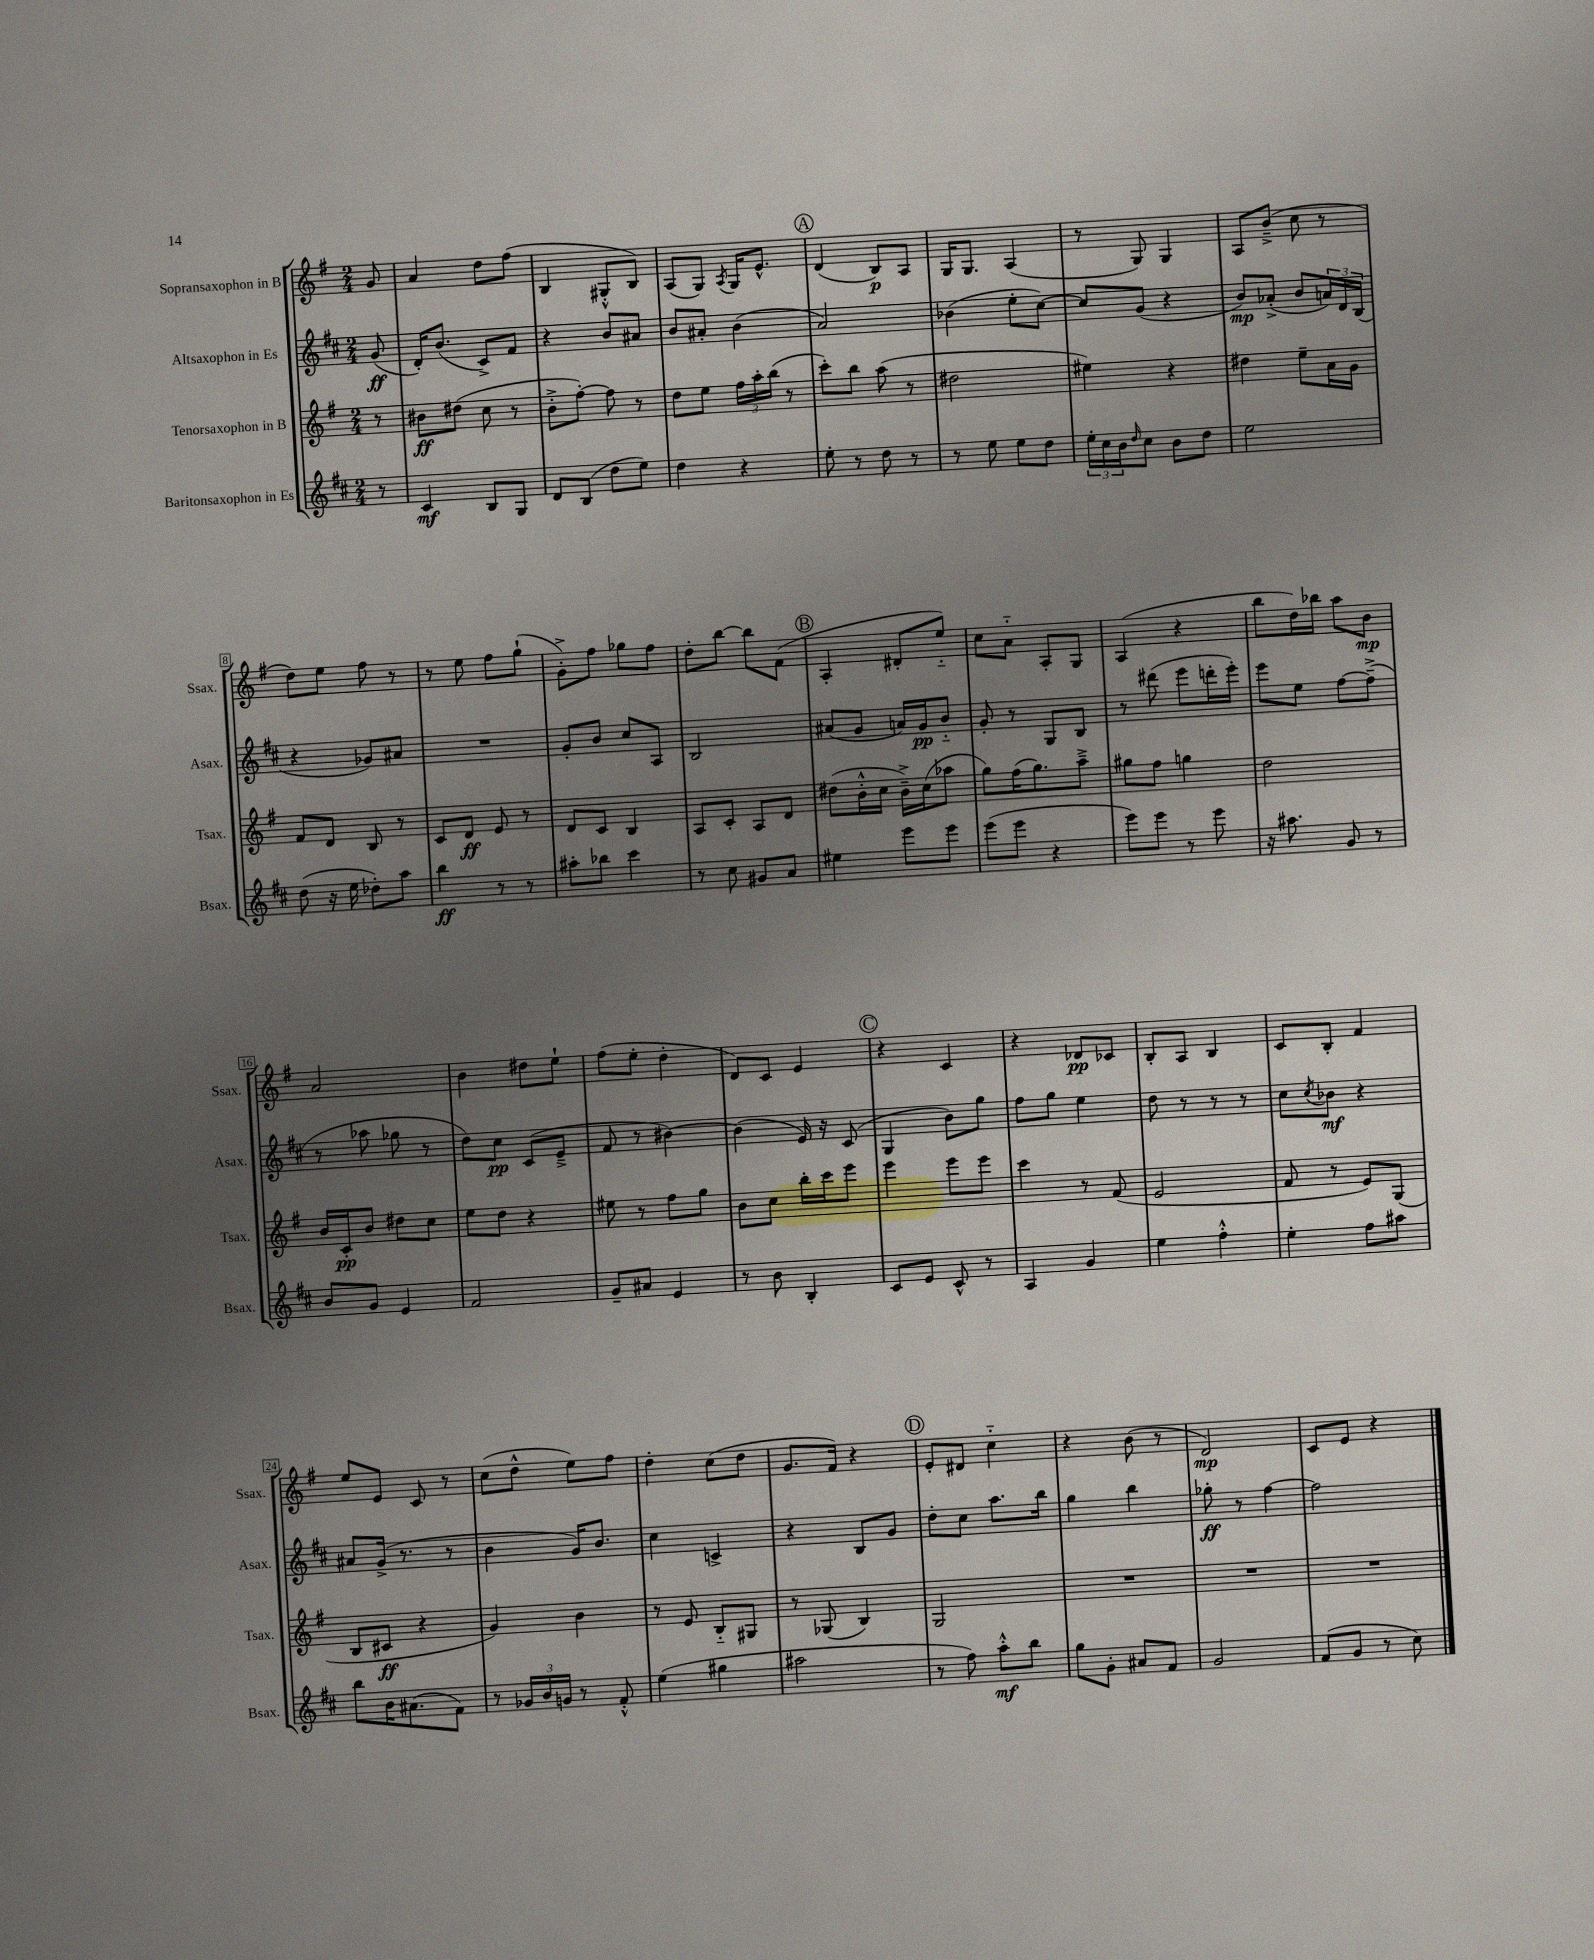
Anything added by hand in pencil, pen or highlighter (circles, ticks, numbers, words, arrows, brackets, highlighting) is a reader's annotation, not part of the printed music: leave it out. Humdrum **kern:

**kern	**kern	**kern	**kern
*staff4	*staff3	*staff2	*staff1
*clefG2	*clefG2	*clefG2	*clefG2
*k[f#c#]	*k[f#]	*k[f#c#]	*k[f#]
*M2/4	*M2/4	*M2/4	*M2/4
8r	8r	(8g	8g
=	=	=	=
4c#	8b#	16d')	4a
.	.	(8.b	.
.	(8dd#	.	.
8B	8cc	8c#^)	8dd
8G	8r	8f#	(8ff#
=	=	=	=
8d	8b'^	4r	4B
(8B	[8ff#')	.	.
8dd	8ff#]	8b	8G#'^^
8ee)	8r	8a#	8B)
=	=	=	=
4dd	8dd	8b	(8A
.	8ee	8a#'	8G)
.	.	.	8qA
4r	24ff#	(4b	16G
.	24aa'	.	.
.	.	.	8.e^^
.	(24bb	.	.
.	8r	.	.
=	=	=	=
8ee'	8ccc')	2a)	(4d
8r	8bb	.	.
8dd	(8aa	.	8B)
8r	8r	.	8A
=	=	=	=
8r	2dd#	(4b-	16G
.	.	.	8.G
8ee	.	.	.
8ee	.	8ee'	(4A
8dd	.	[8cc#)	.
=	=	=	=
24ee'	4ee#)	8cc#]	8r
24cc#	.	.	.
24b	.	.	.
16qqdd	.	.	.
8cc#	.	(8g	8G)
8b	4r	4r	4G
8dd	.	.	.
=	=	=	=
2ee	4dd#	8b)	8A
.	.	(8a-'^	(8b~^
.	8ee~	8b	8cc
.	16a	24a)	8r
.	.	24d	.
.	16g	.	.
.	.	(24B	.
=	=	=	=
(8dd	8f#	4r	8dd)
16r	8d	.	8ee
16ee	.	.	.
8dd-')	8B	8g-)	8ff#
8aa	8r	8a#	8r
=	=	=	=
4bb	8c	2r	8r
.	8d	.	8ee
8r	8e	.	8ff#
8r	8r	.	(8gg`
=	=	=	=
8aa#'	8d	8g'	8g'^)
8bb-	8c	8b	8ff#
4ccc#	4B	8cc#	8gg-
.	.	8A	8ff#
=	=	=	=
8r	8A	2B	8dd'
8cc#	8c'	.	[8bb
8g#	8A	.	8bb]
8a	8d	.	(8f#
=	=	=	=
4ee#	(8dd#	(8a#	4A'
.	16b'^^	8g	.
.	16cc	.	.
8eee	16b~^)	16a)	8d#'
.	(16cc	16g	.
8eee	8aa-	8b'~	8ee'~)
=	=	=	=
(8eee	8gg)	8g'	8cc
8eee	(16ff#	8r	8a'~
.	8.gg)	.	.
4r	.	8G	8A'
.	8aa~^	8B	8G
=	=	=	=
8eee)	8gg#	8r	(4A
8eee	8ff#	(8ddd#	.
8r	4gg	8eee	4r
8eee	.	16ddd'	.
.	.	16eee')	.
=	=	=	=
16r	2dd	8eee	8bb
8.aa#	.	.	.
.	.	8ee	16dd)
.	.	.	16bb-
8g	.	[8ff#	8aa
8r	.	(8ff#~^]	8b
=	=	=	=
8b	16b	8r	2a
.	16c'	.	.
8g	8b	8aa-	.
4e	8dd#	8gg-	.
.	8cc	8r	.
=	=	=	=
2f#	8ee	8dd)	4b
.	8dd	8cc#	.
.	4r	(8c#	8dd#
.	.	8e~^	8ee`
=	=	=	=
8g~	8ee#	8f#	(8ff#
8a#	8r	8r	8ee'
4e	8ff#	[4b#)	4dd'
.	8gg	.	.
=	=	=	=
8r	8b	(4b#]	8d)
8b	8cc	.	8c
4B'	16bb'	16e)	4e
.	16ccc	16r	.
.	8eee	(8c#	.
=	=	=	=
8c#	4eee	4G	4r
8e	.	.	.
8c#^^	8eee	8b)	4c
8r	8eee	8gg	.
=	=	=	=
4A	4ccc	8ff#	4r
.	.	8gg	.
4g	8r	4ee	8d-
.	(8f#	.	8c-
=	=	=	=
4ee	2e	8dd	8B'
.	.	8r	8A
4ff#'^^	.	8r	4B
.	.	8r	.
=	=	=	=
4ee'	8f#	8cc#	8c
.	.	8qcc#	.
.	8r	8b-	8B'
8ff#	8e)	4r	4f#
8aa#	(8G	.	.
=	=	=	=
8bb	8B	8a#	8ee
16b	8c#	(16g^	8e
(8.a#	.	8.r	.
.	4r	.	8c
8f#)	.	8r	8r
=	=	=	=
8r	4g)	4b	(8cc
24g-	.	.	8dd^^
24b	.	.	.
24g	.	.	.
8r	4b	16g)	8ee)
.	.	8.b	.
8f#'^^	.	.	8ff#
=	=	=	=
(4ee	8r	4cc#	4dd'
.	8e	.	.
4gg#	8B'~	4c^	(8cc
.	8G#	.	8dd
=	=	=	=
2aa#	8r	4r	8.g
.	(8G-	.	.
.	.	.	16f#)
.	4B)	8B	4r
.	.	8g	.
=	=	=	=
8r	2G	8dd'	8e'
8ff#)	.	8cc#	8d#
8aa'^^	.	8.aa	4cc'~
8bb	.	.	.
.	.	16bb	.
=	=	=	=
8gg	2r	4gg	4r
8g'	.	.	.
8a#	.	4bb	(8b
8f#	.	.	8r
=	=	=	=
2g	2r	8gg-'	2d)
.	.	8r	.
.	.	[4ff#	.
=	=	=	=
(8f#	2r	2ff#]	8c
8g	.	.	8e
8r	.	.	4r
8cc#)	.	.	.
==	==	==	==
*-	*-	*-	*-
